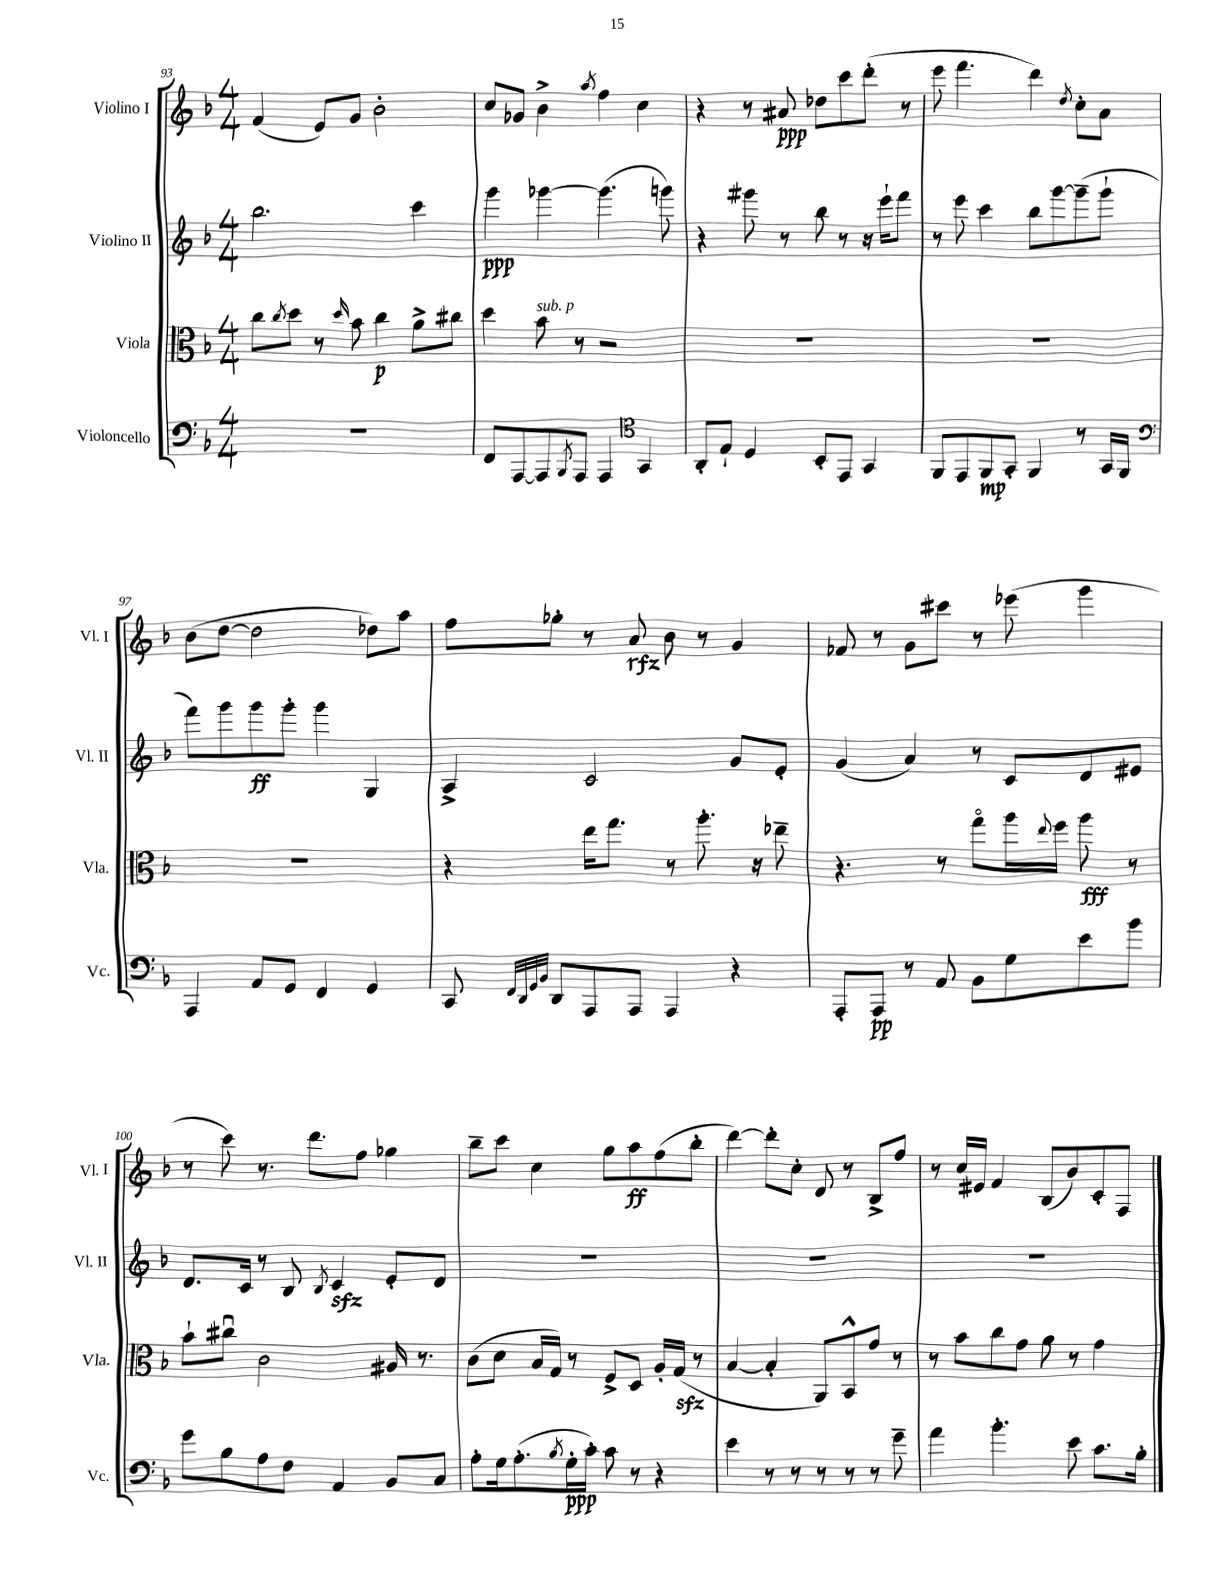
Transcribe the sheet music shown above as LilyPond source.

<<
\new StaffGroup <<
\new Staff = "s0" \with { instrumentName = "Violino I" shortInstrumentName = "Vl. I" } {
    \clef treble \key f \major \numericTimeSignature \time 4/4
    f'4( e'8) g'8 bes'2-. |
    c''8 ges'8 bes'4-> \acciaccatura { a''8 } f''4 c''4 |
    r4 r8 ais'8\ppp des''8 c'''8 d'''8-.( r8 |
    e'''8 f'''4. d'''4) \acciaccatura { d''8 } c''8-. a'8 |
    bes'8( d''8~ d''2 des''8) a''8 |
    f''8 ges''8-. r8 a'8\rfz bes'8 r8 g'4 |
    fes'8 r8 g'8 cis'''8 r8 ees'''8( g'''4 |
    r8 c'''8) r8. d'''8. f''8 ges''4 |
    bes''8-- c'''8 c''4 g''8 a''8\ff f''8( bes''8-. |
    d'''4~) d'''8-. c''8-. d'8 r8 bes8-> f''8 |
    r8 c''16 eis'16 f'4 bes8( bes'8) c'8-. f8 \bar "|." |
}
\new Staff = "s1" \with { instrumentName = "Violino II" shortInstrumentName = "Vl. II" } {
    \clef treble \key f \major \numericTimeSignature \time 4/4
    bes''2. c'''4 |
    g'''4\ppp ges'''4~ ges'''4.( g'''8) |
    r4 gis'''8 r8 bes''8 r8 r16 e'''16-! f'''8 |
    r8 e'''8 c'''4 bes''8 g'''8~ g'''8--( g'''8-! |
    f'''8) g'''8 g'''8\ff g'''8-. g'''4 g4 |
    a4-> c'2 g'8 e'8-. |
    g'4( a'4) r8 c'8 d'8 eis'8 |
    d'8. c'16 r8 bes8 \acciaccatura { bes8 } c'4\sfz e'8-. d'8 |
    R1 |
    R1 |
    R1 \bar "|." |
}
\new Staff = "s2" \with { instrumentName = "Viola" shortInstrumentName = "Vla." } {
    \clef alto \key f \major \numericTimeSignature \time 4/4
    c''8 \acciaccatura { c''8 } d''8 r8 \grace { d''16 } bes'8 c''4\p a'8-> cis''8 |
    d''4 bes'8^\markup { \italic "sub. p" } r8 r2 |
    R1 |
    R1 |
    R1 |
    r4 e''16 g''8. r8 a''8.-. r16 ees''8-- |
    r4. r8 g''8\flageolet a''16 \appoggiatura { e''8 } f''16 a''8\fff r8 |
    bes'8-! cis''8\downbow c'2 ais16 r8. |
    c'8( d'8 bes16 g16) r8 f8-> d8 a16-. g16\sfz( r8 |
    bes4~ bes4-. a,8) bes,8-^ g'8 r8 |
    r8 bes'8 c''8 g'8 a'8 r8 g'4 \bar "|." |
}
\new Staff = "s3" \with { instrumentName = "Violoncello" shortInstrumentName = "Vc." } {
    \clef bass \key f \major \numericTimeSignature \time 4/4
    R1 |
    f,8 a,,8~ a,,8 \acciaccatura { bes,,8 } a,,8 a,,4 \clef tenor g,4 |
    a,8-. e8-! d4 bes,8-. e,8 g,4 |
    f,8 e,8 f,8\mp g,8-. f,4 r8 g,16 f,16 |
    \clef bass a,,4 a,8 g,8 f,4 g,4 |
    c,8 \grace { f,32 d,32 g,32 bes,32 } d,8 a,,8 a,,8 a,,4 r4 |
    a,,8-. a,,8\pp r8 a,8 bes,8 g8 e'8 bes'8 |
    g'8 bes8 a8 f8 a,4 bes,8 c8 |
    a8-. g16 a8.-.( \acciaccatura { bes8 } g16-.\ppp c'16-.) c'8 r8 r4 |
    e'4 r8 r8 r8 r8 r8 g'8-- |
    a'4 bes'4.-. e'8 c'8. bes16-. \bar "|." |
}
>>
>>
\layout { \context { \Score currentBarNumber = #93 } }
